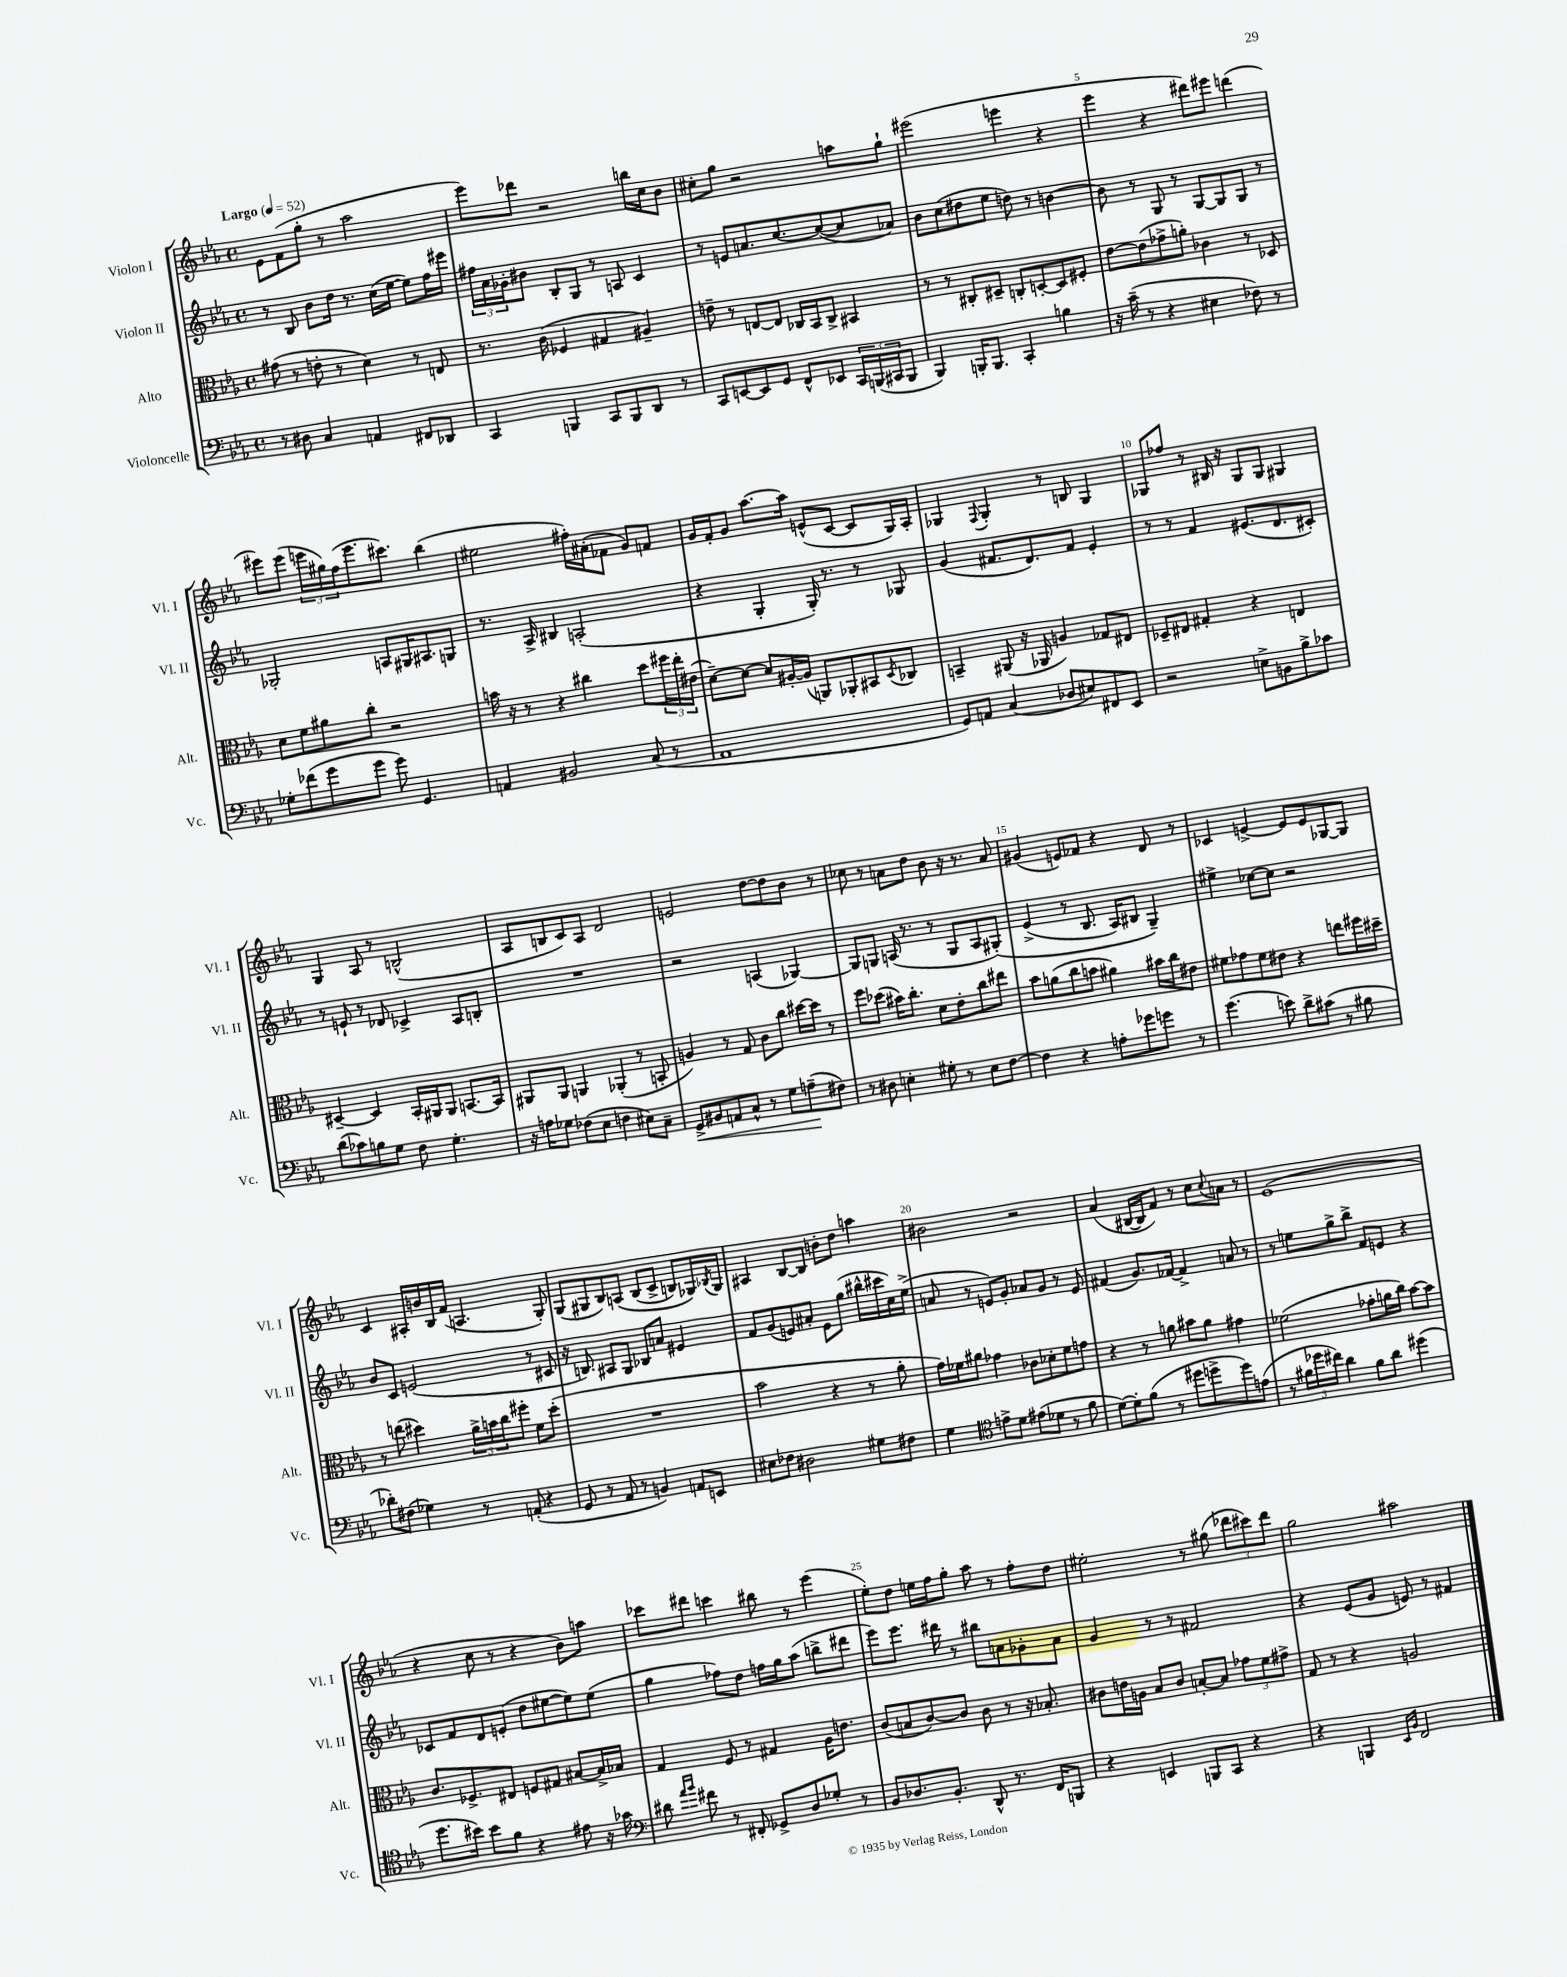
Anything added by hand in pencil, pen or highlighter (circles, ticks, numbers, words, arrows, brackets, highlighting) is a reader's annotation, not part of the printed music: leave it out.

**kern	**kern	**kern	**kern
*staff4	*staff3	*staff2	*staff1
*clefF4	*clefC3	*clefG2	*clefG2
*k[b-e-a-]	*k[b-e-a-]	*k[b-e-a-]	*k[b-e-a-]
*M4/4	*M4/4	*M4/4	*M4/4
*met(c)	*met(c)	*met(c)	*met(c)
*MM52	*MM52	*MM52	*MM52
8r	(8g#\	8r	8e-\L
8D#\	8r	8B-/	(8f\
4C/	8e'\	8b-\L	8gg'\J
.	8r	16dd\Jk	8r
.	.	8.r	.
4AA/	4d\)	.	2aa-\
.	.	(16cc\LL	.
.	.	[16ee-\JJ	.
8FF#/L	8r	8ee-\]L)	.
8DD-/J	8E/	16ff\L	.
.	.	16eee#\JJ	.
=	=	=	=
4CC/	8.r	24ff#\LL	8eee-\L)
.	.	24a-\	.
.	.	24g-'\J	.
.	.	8b#\J	8ddd-\J
.	(16c\	.	.
4BBB/	4F-/	8B-'/L	2r
.	.	8G/J	.
8CC/L	4G#/	8r	.
8BBB/	.	8A/	.
8DD/J	4A#~/)	4c/	16bb\LL
.	.	.	16cc\J
8r	.	.	8b-\J
=	=	=	=
8CC/L	8e~\	8r	8cc#'\L
[8EE/	8r	8e/L	8gg\J
8EE/]	[8E/L	8.a/	2r
8GG/J	8E/]J	.	.
.	.	[8.cc/	.
8FF^^/L	16C-/LL	.	.
.	16BB-/J	.	.
8EE-/J	8C-^/J	(8cc/_	.
24CC/LL	4BB#/	8cc/]	8aa\L
(24BBB/	.	.	.
24CC#/J	.	.	.
8BBB/J	.	8a-/J)	8gg`\J
=	=	=	=
4BBB-/)	8r	8b-\L	(2eee#\
.	8r	(8cc\	.
16BBB'/LK	8C#'/L	8dd#\	.
8.BBB/J	.	.	.
.	8D#~/J	8ee-\J	.
4CC'/	8C'/L	8dd\)	4eee\
.	[8D'/	8r	.
4B\	8D/]	[4b\	4r
.	8F#'/J	.	.
=	=	=	=
16r	[8e-\L	8b\]	4eee-\
(16c~\	.	.	.
8r	(8e-\]	8r	.
4r	8g-^\	8G/	4r
.	8a'\J)	8r	.
4E#\	4c-\	[8G/L	8ddd#\L)
.	.	8G/]	8eee#\J
8F-\)	8r	8G/J	(4ddd\
8r	8D-/	8r	.
=	=	=	=
8G-'\L	8d\L	2G-'/	8eee#\L)
(8f-\	8f\	.	(8eee#\J
8g\	8a#\	.	24eee\LL
.	.	.	24gg#\)
.	.	.	(24ff\J
8g\J	8cc'\J	.	8.eee\
8g\)	2r	8A/L	.
.	.	.	8.ccc#\J)
4.GG/	.	16G#/K	.
.	.	8.A#/	.
.	.	.	(4bb-\
.	.	8G/J	.
=	=	=	=
4AA/	16b\	8.r	2ee#\
.	16r	.	.
.	8r	.	.
.	.	16A-^/	.
2BB#/	4r	4B#/	.
.	4cc#\	(2A'/	16ff#'\LL)
.	.	.	(16a#'\J
.	.	.	8f-\J
(8C/	8dd\L	.	8g/L)
8r	24ff#\L	.	8f/J
.	24ee-'\	.	.
.	(24e#\JJ	.	.
=	=	=	=
1AA-	[8d~\L)	4r	16g/LL
.	.	.	16f'/J
.	8d\_J	.	8g/J
.	8d/]L	4G'/	[8.aa-\L
.	[16A#'/L	.	.
.	(16A#/]JJ	.	16aa-\]Jk
.	8AA/L)	16G'/)	(8e^^/L
.	.	8.r	.
.	8AA-'/	.	[8c/J
.	8BB#/	8r	8c/]L
.	8qD/	.	.
.	8C-/J	8G-/	16G/L)
.	.	.	16A-'/JJ
=	=	=	=
8GG/L)	4BB~/	(4g/	4G-/
8AA/J	.	.	.
.	.	.	8qqF/
(4C/	(8AA#/	8.f#/L	4G-'/
.	16r	.	.
.	16AA-/	8.d/)	.
8D-/L	4A/)	.	8r
8E#/)	.	8f#/J	8B/
8FF#/	8G-/L	4e-'/	4G-/
8EE-/J	8E#/J	.	.
=	=	=	=
2r	8D-~/L	8r	8G-/L
.	8E#/J	8r	8ff-/J
.	4G#'/	4f/	8r
.	.	.	16B#/
.	.	.	16r
8E^\L	4r	(8.e#/L	8G-/L
8BB\	.	.	8G-/J
.	.	8.d/	.
8B-^\	4E/	.	4G#/
8c-\J	.	8c#'/J)	.
=	=	=	=
(8d\L	[4D#~/	8r	4G/
8c-\)	.	8e`/	.
8B\	4D#/]	8r	8A-/
8G\J	.	8d-/	8r
8F\	16BB-'/LL	4c-^/	(2B^^/
.	16AA#/J	.	.
4.G'\	8AA#/J	.	.
.	[8.BB/L	8A-/L	.
.	.	8B'/J	.
.	16BB/]Jk	.	.
=	=	=	=
16r	8AA#/L	1r	8A-/L
16A\LK	.	.	.
8G-\J	8AA#/J	.	8B/
(8F-\L	4AA/	.	8c/)
8E-\J	.	.	8A-/J
4F\	(4AA-'/	.	2d/
8E#\L)	8r	.	.
8C~\J	8BB'/	.	.
=	=	=	=
8GG^/L	4A/)	2r	2e/
8BB#/	.	.	.
8AA/	8r	.	.
8C^^/J	8G/	.	.
8r	8c\L	(4A/	[8dd\L
8G\L	8cc\J	.	8dd\]
(8A~\	[16dd#\LL	[4G-/)	8b-\J
.	16dd#\]JJ	.	.
8F#\J)	8r	.	8r
=	=	=	=
8r	8ff\L	8G-/]L	8cc-\
8D#\	(8dd-\J	8G/J	8r
4E'\	16b#\LK)	(16A/	8a\L
.	8.cc'\J	8.r	.
.	.	.	8dd\J
8G#'\	8d\L	8r	8b-\
8r	8e-'\	8G/L	16r
.	.	.	8.r
8E\L	8cc\	8A/	.
[8F\J	8ee#\J	&(8G#'/J)	8a/
=	=	=	=
4F\]	8b-\L	(4e-^/	(4g#/
.	(8a\	.	.
4r	8cc\	8r	8e/L)
.	8b\J	8.B-/	8f-/J
8A'\L	4a#\)	.	4r
.	.	16A-/LK)	.
8g-\	.	8B#/J	.
8g\J	16b#\LL	4G~/&)	8d/
.	16cc\J	.	.
8r	8e#\J	.	8r
=	=	=	=
(4.g\	8f#\L	4ee#^\	4c-/
.	8g-\	.	.
.	8f#\	[8cc-\L	[4e^/
8e\)	8e#\J	8cc-\]J	.
8d^\L	4r	2r	8e/]L
(8c#\J	.	.	8e/
8r	8ee\L	.	[8G-/
8B#\	16ff#\L	.	8G-/]J
.	16dd#~\JJ	.	.
=	=	=	=
8d-'\L)	8r	8b-/L	4c/
(8F#\J	(8ee\	8c/J	.
4G-\)	4dd#\)	(2e/	16A#'/LL
.	.	.	16b/
.	.	.	16B-/
.	.	.	(16f/JJ
8r	24a-^\LL	.	4.A/
.	24b\	.	.
.	24cc\J	.	.
(8AA'/	8ff#'\J	.	.
4r	8f\L	8r	.
.	(8dd#'\J	8c#/	8G'/)
=	=	=	=
8GG/	1r	16r	(8G/L
.	.	8.B/)	.
8r	.	.	8G#/
8AA-/	.	8A#/L	8B-/)
8r	.	8G/J	&(8A/J
4BB/)	.	8B-/L	(8B-/L
.	.	8a/J	8c^/J
8AA/L	.	4e#/	8B/L)
8EE/J	.	.	16G-/L&)
.	.	.	8qB-/
.	.	.	16G-/JJ
=	=	=	=
8E#\L	2b-\	8f/L	4A#/
8F-\J	.	(8g/	.
2D#\	.	8e/)	[8B-/L
.	.	8a#'/J	8B-/]J
.	4r	8e\L	8b'\L
.	.	(8gg\J	8dd\J
8G#\L	8r	16bb#^^\LL	4aa\
.	.	16ccc#\	.
8F#\J	8a-'\	16cc\)	.
.	.	(16ee-^\JJ	.
=	=	=	=
4G\	16g\LL)	8a/	2b#\
.	16f-\J	.	.
.	8a#\J	8r	.
*clefC4	*	*	*
8e^\L	4g-\	8e/L)	.
8d\J	.	8g'/J	.
(8e#\L	8c-\L	8a-/L	2r
8d-\J	8d-'\	8g/J	.
8r	8f-\	8r	.
8f\	8g\J	8e/	.
=	=	=	=
[8d\L)	4r	(4f#/	(4a-/
8d'\]	.	.	.
(8f\J	8r	8.g/L)	[16B#/LL
.	.	.	16B#/]J
8r	8a\	.	8f/J)
.	.	[16f-/Jk	.
8dd#\L	8b#\L	4f-^/]	8r
8dd^\	8a\J	.	8cc\L
.	.	.	8qqcc/
8dd\)	4g#\	8a/	8a\J
(8e\J	.	8r	8r
=	=	=	=
8r	(2f-\	8r	(1e-
24f#\LL	.	8ee\L	.
24dd-\	.	.	.
24cc#\JJ)	.	.	.
4a-\	.	8gg^\	.
.	.	8bb-^\J	.
8f#\L	8g-'\L	8f/L	.
8a-\J	16a\L	8e/J	.
.	16cc\JJ)	.	.
(4dd#\	[8b-\L	4r	.
.	8b-\]J	.	.
=	=	=	=
8.dd\L	8.c/L	8c-/L	4r
.	.	8f/	.
16b#\Jk)	8.F-^/	.	.
8b#\L	.	8d/	8cc\
8f\J	8E#/J	(8e'/J	8r
4r	8F/L	8dd\L	4r
.	8G#/J	[8ee#\	.
8e#\	[8B#/L	8ee#\])	8b-\L)
16r	16B#^/]L	(8ee#\J	8aa\J
16g-\	16B-/JJ	.	.
=	=	=	=
*clefF4	*	*	*
8d#\	4G/	4gg\	8ccc-\L
16qqa-/LL	.	.	.
16qqb-/JJ	.	.	.
8f#\	.	.	8ddd#\J
8r	8F/	8ff-\L)	4ccc\
8FF#'/	8r	8dd\J	.
8GG-^/L	4G#/	16ff\LL	8bb#\
.	.	16gg\J	.
8D/	.	(8aa-\J	8r
8G-'/J	16A-\LK	8bb^\L	(4eee-\
.	8.e\J	.	.
8r	.	8ddd#\J	.
=	=	=	=
8BB-/L	(8c/L	8eee-\L)	8ee-'\L)
8.D-/	8B/	8.eee-\J	8dd\J
.	[8c/)	.	16ee\LL
8.BB-'/J	.	16ddd#\	16ff\J
.	8c/]J	8r	8gg'\J
8DD^^/	8c\	8bb#\L	8aa-\
8.r	8r	8a\	8r
.	16r	8g-'\	8ff'\L
16FF/LK	8.B-'/	.	.
8BBB/J	.	8a\J	8dd\J
=	=	=	=
4r	8c#\L	4g/	2ee#'\
.	16e\L	.	.
.	16A\JJ	.	.
4EE/	8B-/L	8r	.
.	8c#/J	8r	.
8BBB/L	[8B'/L	2f#/	8r
8CC/J	8B/]J	.	(8gg#\
4r	12g-\L	.	12ddd-\L
.	12f\	.	12ccc#\)
.	12g#^\J	.	12ddd-\J
=	=	=	=
4r	8G/	4r	2gg\
.	8r	.	.
4BBB/	4r	(8e-/L	.
.	.	8g/J	.
16qqEE-/LL	.	.	.
16qqBB-/JJ	.	.	.
2FF/	2A/	8e/)	2aa#\
.	.	8r	.
.	.	4f#/	.
==	==	==	==
*-	*-	*-	*-
